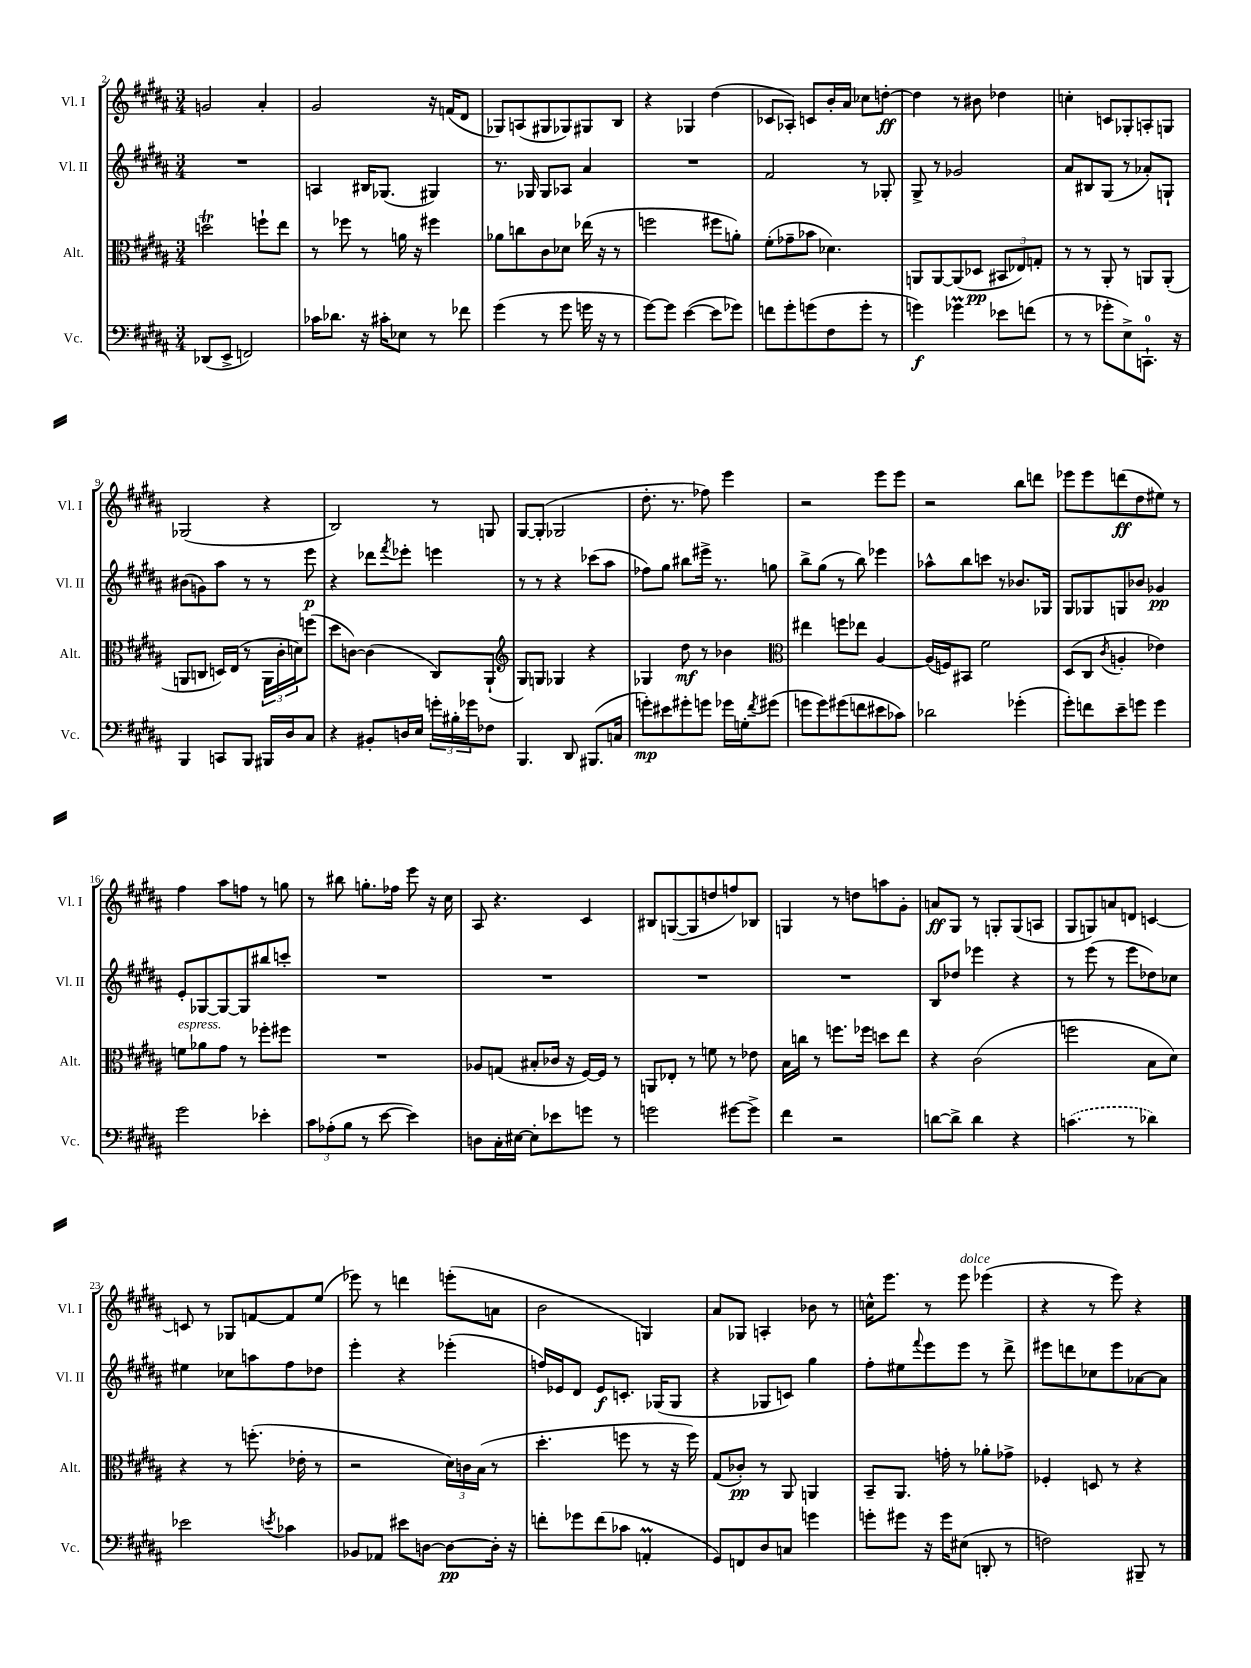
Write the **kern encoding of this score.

**kern	**kern	**kern	**kern
*staff4	*staff3	*staff2	*staff1
*clefF4	*clefC3	*clefG2	*clefG2
*k[f#c#g#d#a#]	*k[f#c#g#d#a#]	*k[f#c#g#d#a#]	*k[f#c#g#d#a#]
*M3/4	*M3/4	*M3/4	*M3/4
(8DD-/L	2dd\	2.r	2g/
8EE^/J	.	.	.
2FF/)	.	.	.
.	8ff`\L	.	4a#'/
.	8ee\J	.	.
=	=	=	=
16c-\LK	8r	4A/	2g#/
8.d-\J	.	.	.
.	8ff-\	.	.
16r	8r	16B#/LK	.
16c#'\LK	.	(8.G-/J	.
8E-\J	16a\	.	.
.	16r	.	.
8r	4ff#\	4G#/)	16r
.	.	.	(16f/LK
8f-\	.	.	8d#/J
=	=	=	=
(4g#\	8a-\L	8.r	8G-/L)
.	8cc\	.	(8A/
.	.	16G-/	.
8r	8c#\	8G-/L	8G#/
8g#\	8d-\J	8A-/J	8G-/)
16g\	(16ee-\	4a#/	8G#/
16r	16r	.	.
8r	8r	.	8B/J
=	=	=	=
[8g#\L)	2ff\	2.r	4r
8g#\]J	.	.	.
([4e\	.	.	4G-/
8e\]L	8ff#\L	.	(4dd#\
8g-\J)	8a'\J)	.	.
=	=	=	=
8f\L	(8f#'\L	2f#/	8c-/L
8g#'\	8g-~\	.	8A-'/J)
(8g\	8b-\J	.	8c/L
8F#\	4.d-\)	.	16b'/L
.	.	.	16a#/JJ
8g'\J	.	8r	8cc-\L
8r	.	8G-'/	[8dd'\J
=	=	=	=
4g\)	8AA/L	8G#^/	4dd\]
.	[8AA/	8r	.
4g-\	(8AA/]	2g-/	8r
.	8D-/J	.	8b#\
8e-\L	12BB#/L	.	4dd-\
.	12E-/)	.	.
(8f\J	.	.	.
.	12G'/J	.	.
=	=	=	=
8r	8r	8a#/L	4cc'\
8r	8r	8B#/	.
8g-'\L	8AA#'/	(8G#/J	8c/L
8E^\)	8r	8r	8G-'/
8.CC`\J	8AA/L	8a-'/L)	8A'/
.	(8AA'/J	8G`/J	8G/J
16r	.	.	.
=	=	=	=
4BBB/	8AA/L	(8b#\L	(2G-/
.	8C/J	8g\)	.
8CC/L	16D/LL)	8aa#\J	.
.	(16E/JJ	.	.
8BBB/J	8r	8r	.
16BBB#/LL	24AA\LL	8r	4r
.	24c#'\	.	.
16D#/J	.	.	.
.	24d\J)	.	.
8C#/J	(8ff\J	8eee\	.
=	=	=	=
4r	8dd#\L	4r	2B/)
.	[8c\J)	.	.
8BB#'/L	(4c\]	8ddd-\L	.
.	.	8qfff#/	.
16D/L	.	8eee-'\J	.
16E/JJ	.	.	.
24g'\LL	8C#/L)	4eee\	8r
24B#'\	.	.	.
24g-\J	.	.	.
8F-\J	(8AA#`/J	.	8G/
=	=	=	=
*	*clefG2	*	*
4.BBB/	8G#/L)	8r	[8G#/L
.	8G/J	8r	(8G#'/]J
.	4G-/	4r	2G-/
8DD#/	.	.	.
(8.BBB#/L	4r	(8ccc-\L	.
.	.	8aa#\J	.
16C/Jk	.	.	.
=	=	=	=
8g'\L)	4G-/	8ff-\L)	8.dd#'\
8e#\	.	8gg#\J	.
.	.	.	8.r
8g#'\	8dd#\	8bb#\L	.
8g\J	8r	16eee#^\Jk	8ff-\)
.	.	8.r	.
16g-\LL	4b-\	.	4eee\
16G'\J	.	.	.
8qf#/	.	.	.
(8g#\J	.	8gg\	.
=	=	=	=
*	*clefC3	*	*
8g\L	4ee#\	8bb^\L	2r
8g\)	.	(8gg#\J	.
(8g#\	8ff\L	8r	.
8f\	8ee-\J	8bb\)	.
8e#\	[4A#/	4eee-\	8eee\L
8c-\J)	.	.	8eee\J
=	=	=	=
2d-\	(16A#/]LL	8aa-^^\L	2r
.	16F/J)	.	.
.	8BB#/J	8bb\	.
.	2f#\	8ccc\J	.
.	.	8r	.
(4g-'\	.	8.b-/L	8bb\L
.	.	.	8ddd\J
.	.	16G-/Jk	.
=	=	=	=
8g#'\L)	(8D#/L	8G#/L	8eee-\L
8f\	8C#/J	8G-/	8eee-\
.	8qc#/	.	.
8e~\	4A'/	8G/	(8ddd\
8g\J	.	8b-/J	8dd#\
4g\	4e-\)	4g-/	8ee#\J)
.	.	.	8r
=	=	=	=
2g#\	8f\L	8e'/L	4ff#\
.	8a-\	[8G-/	.
.	8g#\J	8G-/_	8aa#\L
.	8r	8G-/]	8ff\J
4e-'\	8ff-'\L	8bb#/	8r
.	8ff#\J	8ccc'/J	8gg\
=	=	=	=
12c#\L	2.r	2.r	8r
(12A-'\	.	.	.
.	.	.	8bb#\
12B\J	.	.	.
8r	.	.	8.gg'\L
[8e\	.	.	.
.	.	.	16ff-\Jk
4e\])	.	.	8eee\
.	.	.	16r
.	.	.	16cc#\
=	=	=	=
8D\L	8A-/L	2.r	8A#/
16C#'\L	(8G/J	.	4.r
[16E#\JJ	.	.	.
8E#'\]L	8B#'/L	.	.
8e-\	16c-/Jk	.	.
.	16r	.	.
8g\J	[16F#/LL)	.	4c#/
.	16F#/]JJ	.	.
8r	8r	.	.
=	=	=	=
2g\	8AA/L	2.r	8B#/L
.	8E-'/J	.	([8G/
.	8r	.	8G/]
.	8f\	.	8dd/
[8g#\L	8r	.	8ff/)
8g#^\]J	8e-\	.	8B-/J
=	=	=	=
4f#\	16B\LL	2.r	4G/
.	16cc\JJ	.	.
.	8r	.	.
2r	8.ff\L	.	8r
.	.	.	8dd\L
.	16ff-\Jk	.	.
.	8dd\L	.	8aa\
.	8ee\J	.	8g#'\J
=	=	=	=
[8d\L	4r	8B/L	8a/L
8d^\]J	.	8dd-/J	8G#/J
4d\	(2c#\	4eee-\	8r
.	.	.	8G'/L
4r	.	4r	(8G/
.	.	.	8A/J
=	=	=	=
(4.c\	2ff\	8r	8G#/L
.	.	(8eee\	8G/)
.	.	8r	8a/
8r	.	8eee\L	8d/J
4d-\)	8B\L	8dd-\)	[4c/
.	8d#\J)	8cc-\J	.
=	=	=	=
2e-\	4r	4ee#\	8c/]
.	.	.	8r
.	8r	8cc-\L	8G-/L
.	(8.ff'\	8aa\	[8f/
8qe/	.	.	.
4c-\	.	8ff#\	8f/]
.	16e-'\	.	.
.	8r	8dd-\J	(8ee/J
=	=	=	=
8BB-/L	2r	4eee'\	8eee-\)
8AA-/J	.	.	8r
8e#\L	.	4r	4ddd\
[8D\J	.	.	.
8D\_L	24d#\LL)	(4eee-'\	(8eee'\L
.	24c\	.	.
.	(24B\JJ	.	.
16D'\]Jk	8r	.	8a\J
16r	.	.	.
=	=	=	=
8f'\L	4.dd#'\	16ff/LL)	2b\
.	.	16e-/J	.
8g-\	.	8d#/J	.
(8f\	.	8e-/L	.
8c-\J	8ff\	8.c'/J	.
4AA'/	8r	.	4G/)
.	.	(16G-/LK	.
.	16r	8G-/J	.
.	16ff\)	.	.
=	=	=	=
8GG#/L)	(8G#/L	4r	8a#/L
8FF/	8c-'/J)	.	8G-/J
8D#/	8r	8G-/L	4A'/
8C/J	8AA#/	8c/J)	.
4g\	4AA/	4gg#\	8b-\
.	.	.	8r
=	=	=	=
8g'\L	8BB~/L	8ff#'\L	16cc^^\LK
.	.	.	8.eee\J
8g#\J	8.AA#/J	8ee#\	.
.	.	8qqfff#/	.
16r	.	8eee\	8r
16g#\LK	16g'\	.	.
(8E#\J	8r	8eee\J	8eee\
8DD'/	8a-'\L	8r	(4eee-\
8r	8g-^\J	8ddd#^\	.
=	=	=	=
2F\)	4F-'/	8eee#\L	4r
.	.	8ddd\	.
.	8D/	8cc-\	8r
.	8r	8eee#\	8eee\)
8BBB#~/	4r	[8a-\	4r
8r	.	8a-\]J	.
==	==	==	==
*-	*-	*-	*-
